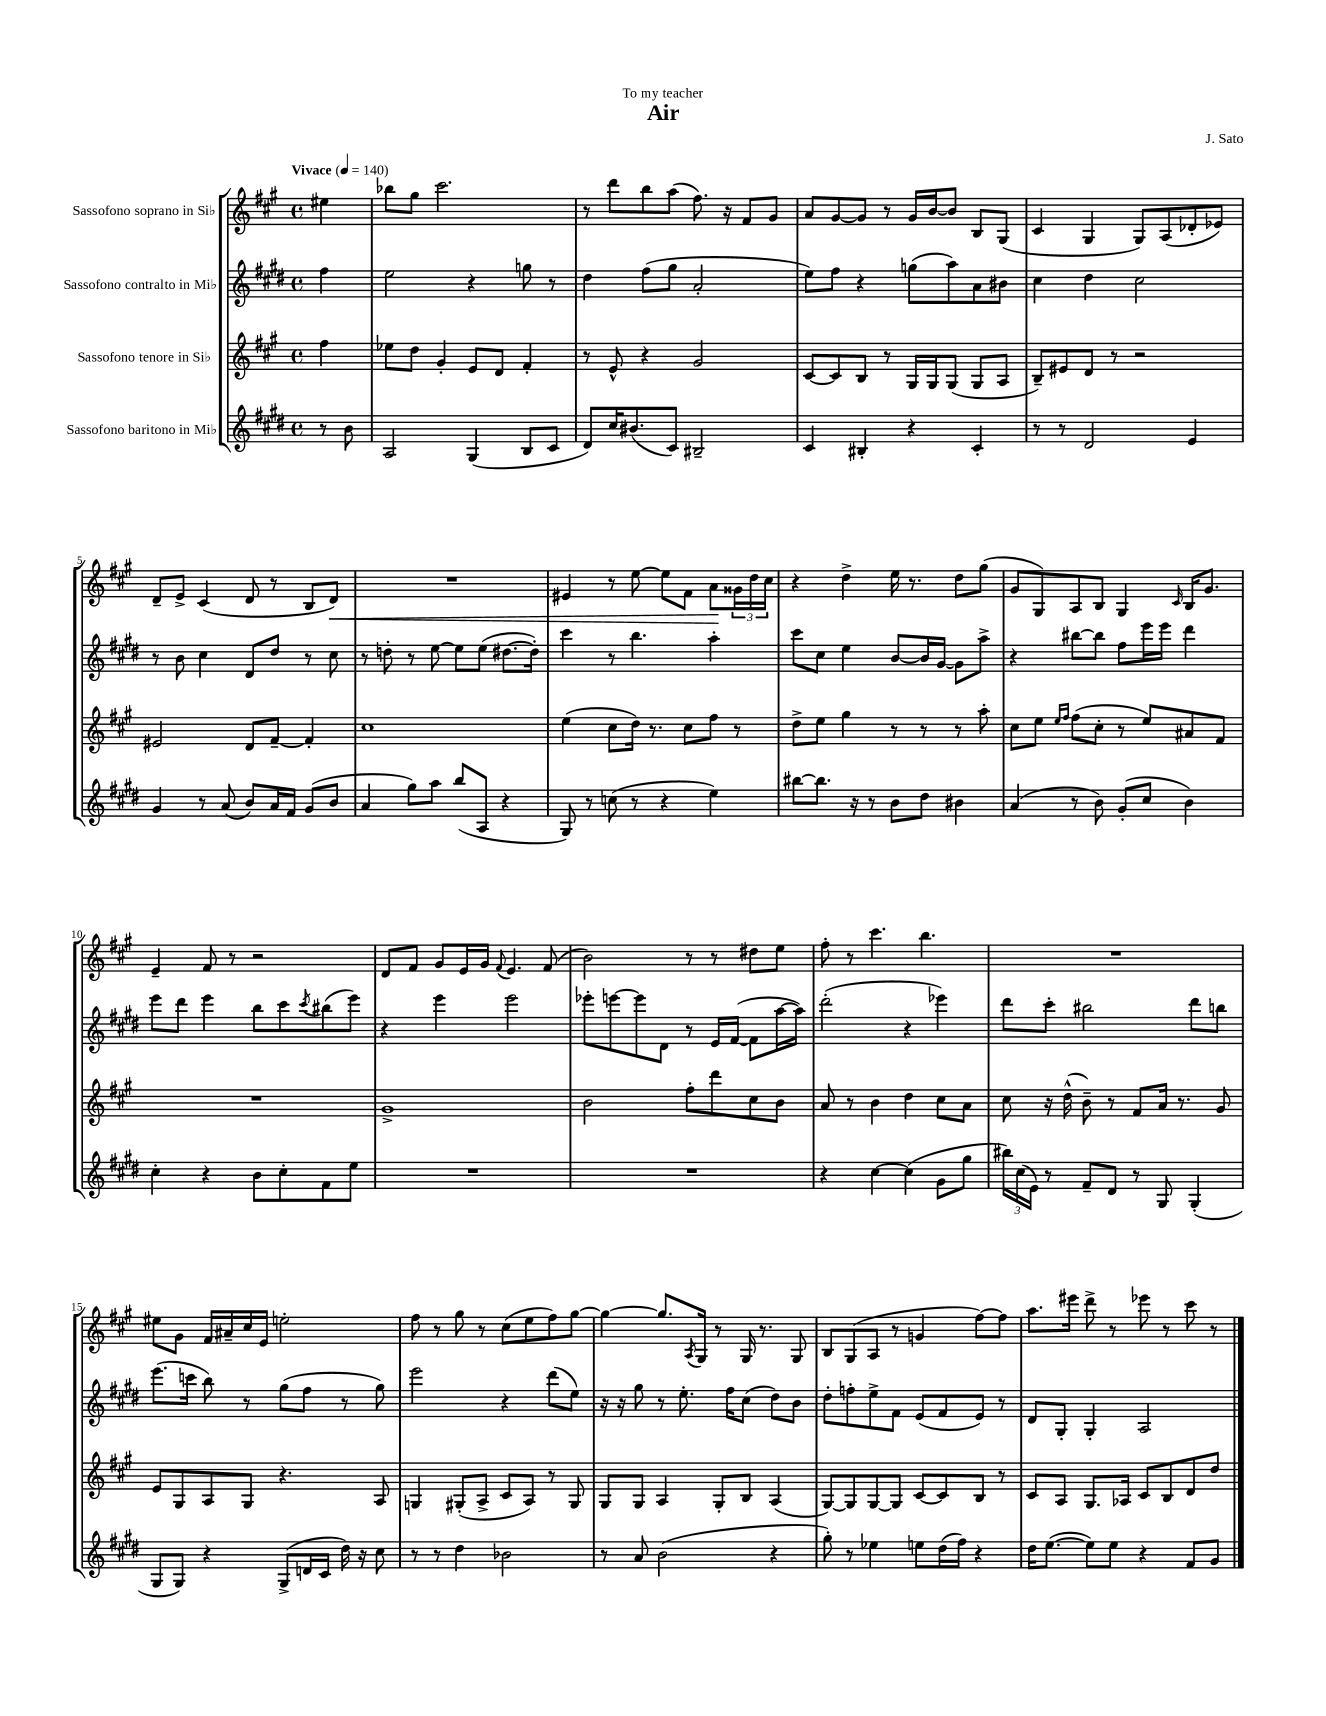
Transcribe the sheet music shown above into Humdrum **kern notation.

**kern	**kern	**kern	**kern	**dynam
*part4	*part3	*part2	*part1	*part1
*staff4	*staff3	*staff2	*staff1	*staff1
*I"Sassofono baritono in Mi♭	*I"Sassofono tenore in Si♭	*I"Sassofono contralto in Mi♭	*I"Sassofono soprano in Si♭	*
*clefG2	*clefG2	*clefG2	*clefG2	*
*k[f#c#g#d#]	*k[f#c#g#]	*k[f#c#g#d#]	*k[f#c#g#]	*
*M4/4	*M4/4	*M4/4	*M4/4	*
*met(c)	*met(c)	*met(c)	*met(c)	*
*MM140	*MM140	*MM140	*MM140	*
=	=	=	=	=
!	!	!	!LO:TX:a:B:t=Vivace	!
8r	4ff#\	4ff#\	4ee#X\	.
8b\	.	.	.	.
=1	=1	=1	=1	=1
2A/	8ee-X\L	2ee\	8bb-X\L	.
.	8dd\J	.	8gg#\J	.
.	4g#'/	.	2.ccc#\	.
(4G#/	8e/L	4r	.	.
.	8d/J	.	.	.
8B/L	4f#'/	8ggn\	.	.
8c#/J	.	8r	.	.
=2	=2	=2	=2	=2
8d#/L)	8r	4dd#\	8r	.
16cc#/K	8e^^/	.	8ddd\L	.
(8.b#X/	.	.	.	.
.	4r	(8ff#\L	8bb\	.
8c#/J)	.	8gg#\J	(8aa\J	.
2B#X~/	2g#/	2a'/	8.ff#\)	.
.	.	.	16r	.
.	.	.	8f#/L	.
.	.	.	8g#/J	.
=3	=3	=3	=3	=3
4c#/	[8c#/L	8ee\L)	8a/L	.
.	8c#/]	8ff#\J	[8g#/	.
4B#X'/	8B/J	4r	8g#/J]	.
.	8r	.	8r	.
4r	16G#/LL	(8ggn\L	16g#/LL	.
.	16G#/J	.	[16b/J	.
.	(8G#/J	8aa\)	8b/J]	.
4c#'/	8G#/L	8a\	8B/L	.
.	8A/J	8b#X\J	(8G#/J	.
=4	=4	=4	=4	=4
8r	8B~/L)	4cc#\	4c#/	.
8r	8e#X/	.	.	.
2d#/	8d/J	4dd#\	4G#/	.
.	8r	.	.	.
.	2r	2cc#\	8G#/L)	.
.	.	.	(8A/	.
4e/	.	.	8d-X'/	.
.	.	.	8e-X/J)	.
!!LO:LB:g=z
=5	=5	=5	=5	=5
4g#/	2e#X/	8r	8d~/L	.
.	.	8b\	8e^/J	.
8r	.	4cc#\	(4c#/	.
(8a/	.	.	.	.
8b/L)	8d/L	8d#/L	8d/	.
16a/L	[8f#~/J	8dd#/J	8r	.
16f#/JJ	.	.	.	.
(8g#/L	4f#'/]	8r	8B/L	.
!	!	!	!	!LO:HP:b
8b/J	.	8cc#\	8d/J)	<
=6	=6	=6	=6	=6
4a/	1cc#	8r	1r	.
.	.	8ddn'\	.	.
8gg#\L)	.	8r	.	.
8aa\J	.	[8ee\	.	.
(8bb/L	.	8ee\L]	.	.
8A/J	.	(8ee\J	.	.
4r	.	[8.dd#X\L	.	.
.	.	16dd#'\Jk])	.	.
=7	=7	=7	=7	=7
8G#/)	(4ee\	4ccc#\	4e#X/	.
8r	.	.	.	.
(8ccn\	8cc#\L	8r	8r	.
8r	16dd\Jk)	4.bb\	[8ee\	.
.	8.r	.	.	.
4r	.	.	8ee\L]	.
.	8cc#\L	.	8f#\J	.
4ee\)	8ff#\J	4aa'\	8a\L	.
.	8r	.	24g##X\L	[
.	.	.	24dd\	.
.	.	.	24cc#\JJ	.
=8	=8	=8	=8	=8
[8bb#X\L	8dd^\L	8ccc#\L	4r	.
8.bb#\J]	8ee\J	8cc#\J	.	.
.	4gg#\	4ee\	4dd^\	.
16r	.	.	.	.
8r	.	.	.	.
8b\L	8r	[8b/L	16ee\	.
.	.	.	8.r	.
8dd#\J	8r	16b/L]	.	.
.	.	[16g#/JJ	.	.
4b#X\	8r	8g#\L]	8dd\L	.
.	8aa'\	8aa^\J	(8gg#\J	.
=9	=9	=9	=9	=9
(4a/	8cc#\L	4r	8g#/L	.
.	8ee\J	.	8G#/)	.
.	16qqee/LL	.	.	.
.	16qqff#/JJ	.	.	.
8r	(8ff#\L	[8bb#X\L	8A/	.
8b\)	8cc#'\J	8bb#\J]	8B/J	.
(8g#'/L	8r	8ff#\L	4G#/	.
8cc#/J	8ee/L)	16eee\L	.	.
.	.	16eee\JJ	.	.
.	.	.	16qqc#/	.
4b\)	8a#X/	4ddd#\	16B/KL	.
.	.	.	8.g#/J	.
.	8f#/J	.	.	.
!!LO:LB:g=z
=10	=10	=10	=10	=10
4cc#'\	1r	8eee\L	4e~/	.
.	.	8ddd#\J	.	.
4r	.	4eee\	8f#/	.
.	.	.	8r	.
8b\L	.	8bb\L	2r	.
8cc#'\	.	8ccc#\	.	.
.	.	8qccc#/	.	.
8f#\	.	(8bb#X\	.	.
8ee\J	.	8eee\J)	.	.
=11	=11	=11	=11	=11
1r	1g#^	4r	8d/L	.
.	.	.	8f#/J	.
.	.	4eee\	8g#/L	.
.	.	.	16e/L	.
.	.	.	16g#/JJ	.
.	.	.	8qqf#/	.
.	.	2eee\	4.e/	.
.	.	.	(8f#/	.
=12	=12	=12	=12	=12
1r	2b\	8eee-X'\L	2b\)	.
.	.	[8eeen\	.	.
.	.	8eee\]	.	.
.	.	8d#\J	.	.
.	8ff#'\L	8r	8r	.
.	8ddd\	16e/LL	8r	.
.	.	([16f#/JJ	.	.
.	8cc#\	8f#\L]	8dd#X\L	.
.	8b\J	[16aa\L	8ee\J	.
.	.	16aa\JJ])	.	.
=13	=13	=13	=13	=13
4r	8a/	(2ddd#'\	8ff#'\	.
.	8r	.	8r	.
[4cc#\	4b\	.	4.ccc#\	.
(4cc#\]	4dd\	4r	.	.
.	.	.	4.bb\	.
8g#\L	8cc#\L	4eee-X\)	.	.
8gg#\J	8a\J	.	.	.
=14	=14	=14	=14	=14
24bb#X\LL)	8cc#\	8ddd#\L	1r	.
(24cc#\	.	.	.	.
24e\JJ)	.	.	.	.
8r	16r	8ccc#'\J	.	.
.	(16dd^^\	.	.	.
8f#~/L	8b~\)	2bb#X\	.	.
8d#/J	8r	.	.	.
8r	8f#/L	.	.	.
8G#/	16a/Jk	.	.	.
.	8.r	.	.	.
(4G#'/	.	8ddd#\L	.	.
.	8g#/	8bbn\J	.	.
!!LO:LB:g=z
=15	=15	=15	=15	=15
8G#/L	8e/L	(8.eee\L	8ee#X\L	.
8G#/J)	8G#/	.	8g#\J	.
.	.	16cccn\Jk	.	.
4r	8A/	8bb\)	16f#/LL	.
.	.	.	16a#X~/	.
.	8G#/J	8r	16cc#/	.
.	.	.	16e/JJ	.
(8G#^/L	4.r	(8gg#\L	2een'\	.
16dn/L	.	8ff#\J	.	.
16c#/JJ	.	.	.	.
16dd#\)	.	8r	.	.
16r	.	.	.	.
8cc#\	8A/	8gg#\)	.	.
=16	=16	=16	=16	=16
8r	4Gn/	2eee\	8ff#\	.
8r	.	.	8r	.
4dd#\	(8G#X'/L	.	8gg#\	.
.	8A^/J	.	8r	.
2b-X\	8c#/L	4r	(8cc#\L	.
.	8A/J)	.	8ee\	.
.	8r	(8ddd#\L	8ff#\)	.
.	8G#/	8ee\J)	[8gg#\J	.
=17	=17	=17	=17	=17
8r	8G#/L	16r	4gg#\_	.
.	.	16r	.	.
8a/	8G#/J	8gg#\	.	.
(2b\	4A/	8r	8.gg#/L]	.
.	.	8.ee'\	.	.
.	.	.	8qA/	.
.	.	.	16G#/Jk	.
.	8G#'/L	.	8r	.
.	.	16ff#\KL	.	.
.	8B/J	(8cc#\J	16G#/	.
.	.	.	8.r	.
4r	(4A/	8dd#\L)	.	.
.	.	8b\J	8G#/	.
=18	=18	=18	=18	=18
8gg#'\)	[8G#/L)	8dd#'\L	8B/L	.
8r	8G#/]	8ffn'\	(8G#/	.
4ee-X\	[8G#/	8ee^\	8A/J	.
.	8G#/J]	8f#\J	8r	.
8een\L	[8c#/L	(8e/L	4gn/	.
(16dd#\L	8c#/]	8f#/	.	.
16ff#\JJ)	.	.	.	.
4r	8B/J	8e/J)	[8ff#\L)	.
.	8r	8r	8ff#\J]	.
=19	=19	=19	=19	=19
16dd#\KL	8c#/L	8d#/L	8.aa\L	.
([8.ee\J	.	.	.	.
.	8A/J	8G#'/J	.	.
.	.	.	16eee#X\Jk	.
8ee\L])	8.G#/L	4G#'/	8ddd^\	.
8ee\J	.	.	8r	.
.	16A-X/Jk	.	.	.
4r	8c#/L	2A/	8eee-X\	.
.	8B/	.	8r	.
8f#/L	8d/	.	8ccc#\	.
8g#/J	8dd/J	.	8r	.
==	==	==	==	==
*-	*-	*-	*-	*-
